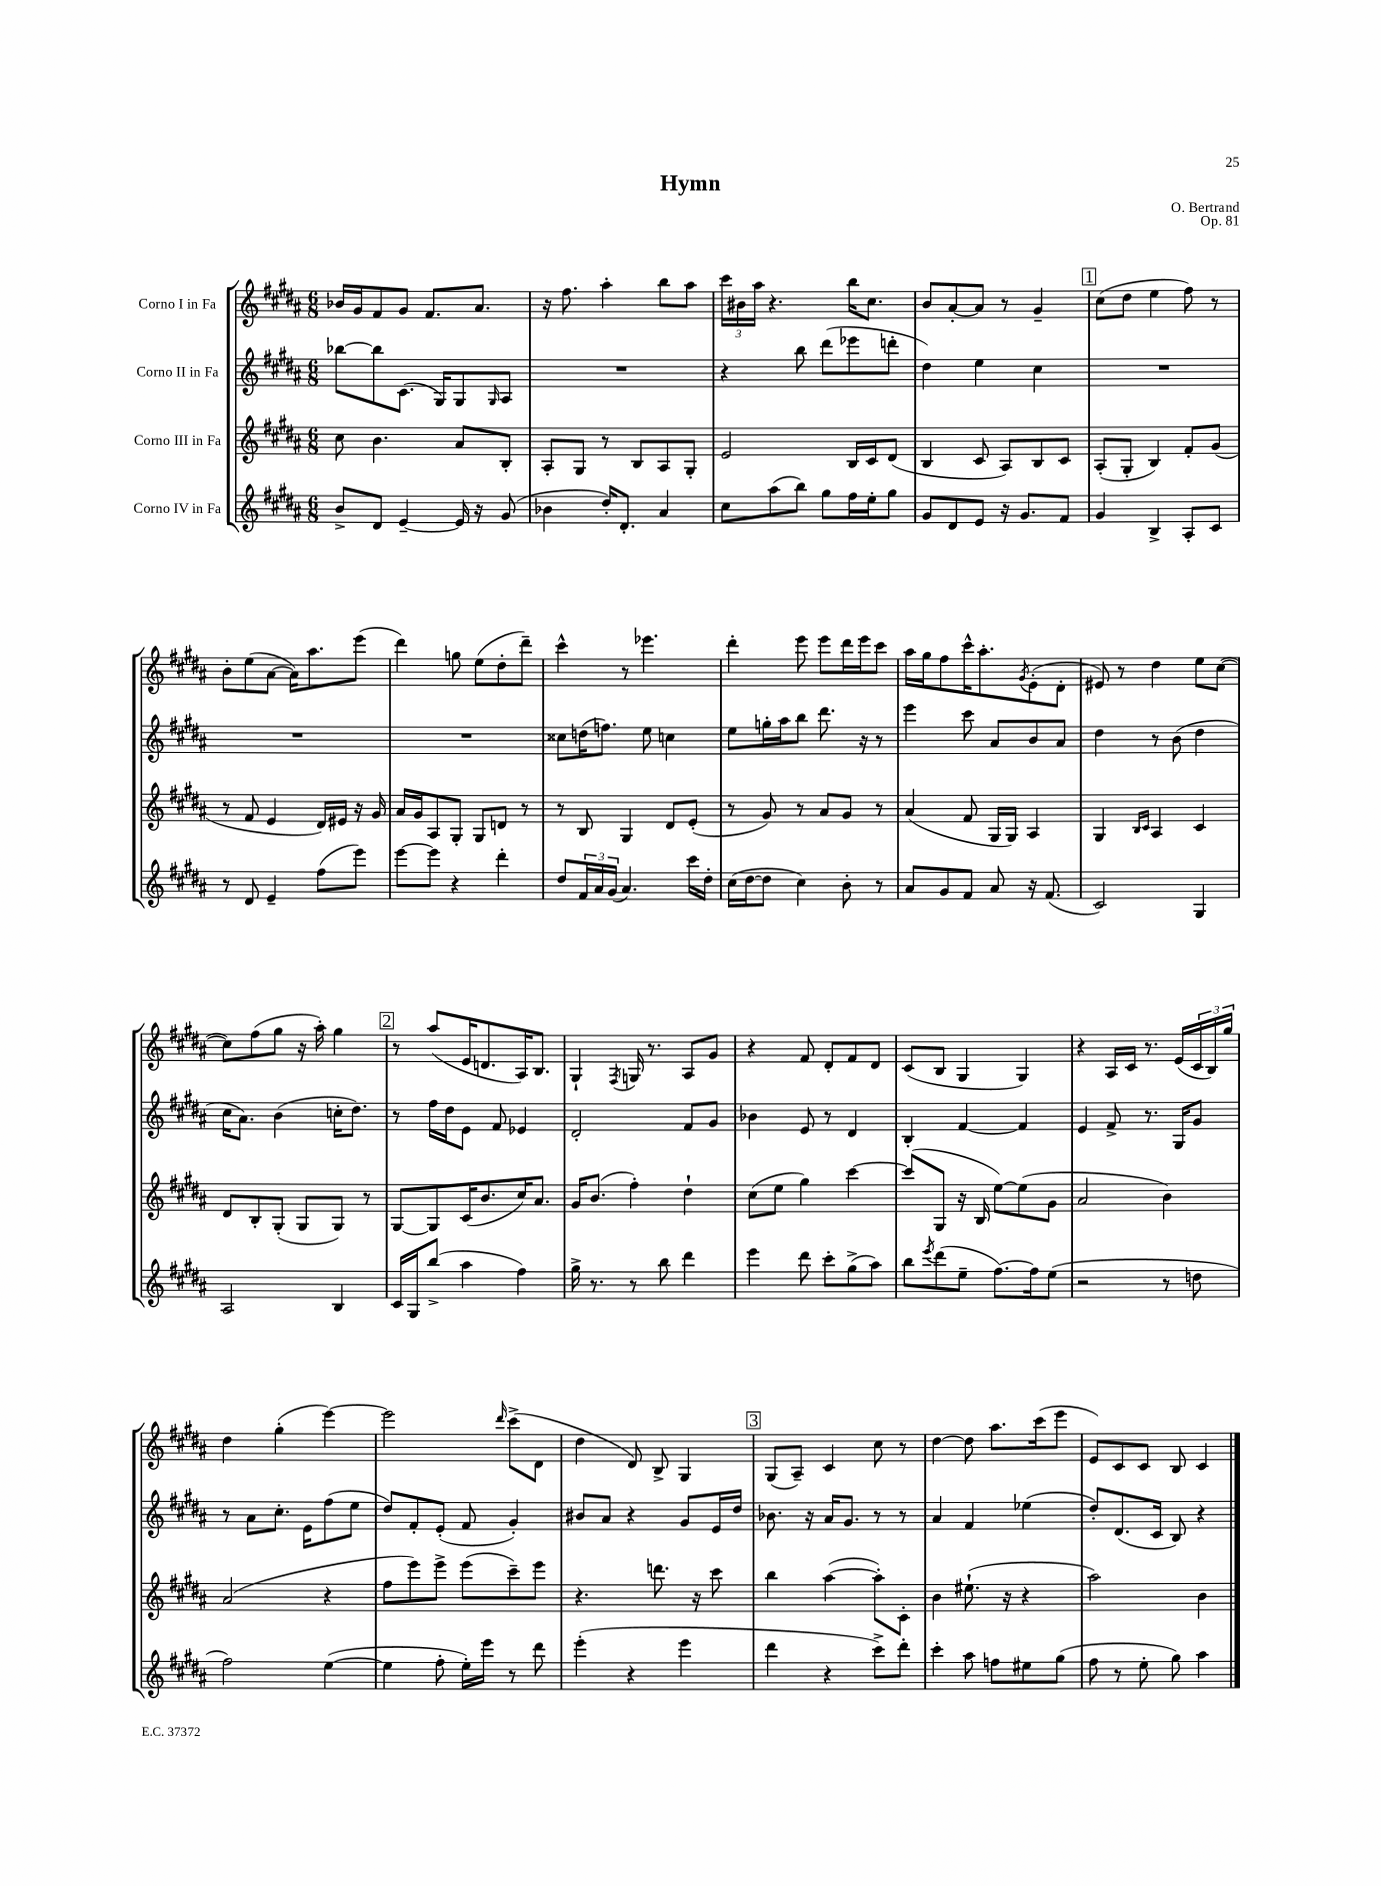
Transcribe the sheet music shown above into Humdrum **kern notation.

**kern	**kern	**kern	**kern
*part4	*part3	*part2	*part1
*staff4	*staff3	*staff2	*staff1
*I"Corno IV in Fa	*I"Corno III in Fa	*I"Corno II in Fa	*I"Corno I in Fa
*clefG2	*clefG2	*clefG2	*clefG2
*k[f#c#g#d#a#]	*k[f#c#g#d#a#]	*k[f#c#g#d#a#]	*k[f#c#g#d#a#]
*M6/8	*M6/8	*M6/8	*M6/8
=1	=1	=1	=1
8b^/L	8cc#\	[8bb-X\L	16b-X/LL
.	.	.	16g#/J
8d#/J	4.b\	8bb-\]	8f#/
[4e~/	.	(8.c#\J	8g#/J
.	.	.	8.f#/L
.	.	16G#/KL)	.
16e/]	8a#/L	8G#/	.
16r	.	.	8.a#/J
.	.	16qqG#/	.
(8g#/	8B'/J	8A#/J	.
=2	=2	=2	=2
4b-X\	8A#'/L	2.r	16r
.	.	.	8.ff#\
.	8G#/J	.	.
16dd#'/KL)	8r	.	4aa#'\
8.d#'/J	.	.	.
.	8B/L	.	.
4a#/	8A#/	.	8bb\L
.	8G#'/J	.	8aa#\J
=3	=3	=3	=3
8cc#\L	2e/	4r	24ccc#\LL
.	.	.	24b#X\
.	.	.	24aa#\JJ
(8aa#\	.	.	4.r
8bb\J)	.	8bb\	.
8gg#\L	.	(8ddd#\L	.
16ff#\L	16B/LL	8eee-X\	16bb\KL
16ee'\J	16c#/J	.	8.cc#\J
8gg#\J	(8d#/J	8dddn'\J	.
=4	=4	=4	=4
8g#/L	4B/	4dd#\)	8b/L
8d#/	.	.	[8a#'/
8e/J	8c#/	4ee\	8a#/J]
16r	8A#/L)	.	8r
8.g#/L	.	.	.
.	8B/	4cc#\	4g#~/
8f#/J	8c#/J	.	.
!!LO:REH:place=s1:t=1
=5	=5	=5	=5
4g#/	(8A#'/L	2.r	(8cc#\L
.	8G#'/J	.	8dd#\J
4B^/	4B/)	.	4ee\
8A#'/L	8f#'/L	.	8ff#\)
8c#/J	(8g#/J	.	8r
!!LO:LB:g=z
=6	=6	=6	=6
8r	8r	2.r	8b'\L
8d#/	8f#/	.	(8ee\
4e~/	4e/	.	[8a#\J
.	.	.	16a#\KL])
.	.	.	8.aa#\
(8ff#\L	16d#/LL)	.	.
.	16e#X/JJ	.	.
8eee\J)	16r	.	(8eee\J
.	16g#/	.	.
=7	=7	=7	=7
[8eee\L	16a#/LL	2.r	4ddd#\)
.	16g#/J	.	.
8eee\J]	8A#/	.	.
4r	8G#'/J	.	8ggn\
.	8G#/L	.	(8ee\L
4ddd#'\	8dn/J	.	8dd#'\
.	8r	.	8ddd#~\J)
=8	=8	=8	=8
8dd#/L	8r	8cc##X\L	4ccc#^^\
24f#/L	8B/	(16ddn\K	.
24a#/	.	.	.
.	.	8.ffn\J)	.
(24g#/JJ	.	.	.
4.a#/)	4G#/	.	8r
.	.	8ee\	4.eee-X\
.	8d#/L	4ccn\	.
16ccc#\LL	(8e'/J	.	.
16dd#'\JJ	.	.	.
=9	=9	=9	=9
(16cc#\LL	8r	8ee\L	4ddd#'\
[16dd#\J	.	.	.
8dd#\J]	8g#/)	16ggn'\L	.
.	.	16aa#\J	.
4cc#\)	8r	8bb\J	8eee\
.	8a#/L	8.ddd#\	8eee\L
8b'\	8g#/J	.	16ddd#\L
.	.	16r	16eee\J
8r	8r	8r	8ccc#\J
=10	=10	=10	=10
8a#/L	(4a#/	4eee\	16aa#\LL
.	.	.	16gg#\J
8g#/	.	.	8ff#\
8f#/J	8f#/	8ccc#\	16ccc#^^\K
.	.	.	8.aa#'\
8a#/	16G#/LL	8a#/L	.
.	16G#/JJ)	.	.
.	.	.	8qg#/
16r	4A#/	8b/	(8e'\
(8.f#/	.	.	.
.	.	8a#/J	8d#'\J
=11	=11	=11	=11
2c#/)	4G#/	4dd#\	8e#X/)
.	.	.	8r
.	16qqB/LL	.	.
.	16qqc#/JJ	.	.
.	4A#/	8r	4dd#\
.	.	(8b\	.
4G#/	4c#/	4dd#\	8ee\L
.	.	.	([8cc#\J
!!LO:LB:g=z
=12	=12	=12	=12
2A#/	8d#/L	16cc#\KL	8cc#\L])
.	.	8.a#\J)	.
.	8B'/	.	(8ff#\
.	(8G#'/J	(4b\	8gg#\J
.	8G#/L	.	16r
.	.	.	16aa#'\)
4B/	8G#/J)	16ccn'\KL	4gg#\
.	.	8.dd#\J)	.
.	8r	.	.
!!LO:REH:place=s1:t=2
=13	=13	=13	=13
16c#/LL	[8G#/L	8r	8r
16G#/J	.	.	.
(8bb^/J	8G#/]	16ff#\LL	(8aa#/L
.	.	16dd#\J	.
4aa#\	(16c#/K	8e\J	16e/K
.	8.b/	.	8.dn/
.	.	8f#/	.
4ff#\)	16cc#/K)	4e-X/	16A#/K)
.	8.a#/J	.	8.B/J
=14	=14	=14	=14
16gg#^\	16g#/KL	2d#'/	4G#`/
8.r	(8.b/J	.	.
.	.	.	8qF#/
8r	4ff#'\)	.	16Gn/
.	.	.	8.r
8bb\	.	.	.
4ddd#\	4dd#`\	8f#/L	8A#/L
.	.	8g#/J	8g#/J
=15	=15	=15	=15
4eee\	(8cc#\L	4b-X\	4r
.	8ee\J	.	.
8ddd#\	4gg#\)	8e/	8f#/
8ccc#'\L	.	8r	8d#'/L
(8gg#^\	[4ccc#\	4d#/	8f#/
8aa#\J)	.	.	8d#/J
=16	=16	=16	=16
8bb\L	(8ccc#/L]	4B'/	(8c#/L
8qeee/	.	.	.
(8ddd#\	8G#/J	.	8B/J
8ee~\J	16r	[4f#/	4G#/
.	16B/	.	.
[8.ff#\L)	[8ee\L)	.	.
.	(8ee\]	4f#/]	4G#/)
16ff#\k]	.	.	.
(8ee\J	8g#\J	.	.
=17	=17	=17	=17
2r	2a#/	4e/	4r
.	.	8f#^/	16A#/LL
.	.	.	16c#/JJ
.	.	8.r	8.r
8r	4b\)	.	.
.	.	16G#/KL	(16e/LL
8ddn\	.	8g#/J	24c#/
.	.	.	24B/)
.	.	.	24gg#/JJ
!!LO:LB:g=z
=18	=18	=18	=18
2ff#\)	(2a#/	8r	4dd#\
.	.	8a#\L	.
.	.	8.cc#'\J	(4gg#'\
.	.	16e\KL	.
([4ee\	4r	(8ff#\	[4eee\)
.	.	8ee\J	.
=19	=19	=19	=19
4ee\]	8ff#\L	8dd#/L)	2eee\]
.	8eee\)	8f#'/	.
8ff#'\	8eee^\J	(8e'/J	.
16ee'\LL)	(8eee\L	8f#/	.
16eee\JJ	.	.	.
.	.	.	16qqddd#/
8r	8ccc#~\)	4g#'/)	(8ccc#^\L
8ddd#\	8eee\J	.	8d#\J
=20	=20	=20	=20
(4eee'\	4.r	8b#X/L	4dd#\
.	.	8a#/J	.
4r	.	4r	8d#/)
.	8.dddn\	.	8B^/
4eee\	.	8g#/L	4G#/
.	16r	.	.
.	8ccc#\	16e/L	.
.	.	16dd#/JJ	.
!!LO:REH:place=s1:t=3
=21	=21	=21	=21
4ddd#\	4bb\	8.b-X\	(8G#/L
.	.	.	8A#~/J)
.	.	16r	.
4r	([4aa#\	16a#/KL	4c#/
.	.	8.g#/J	.
8ccc#^\L)	8aa#'\L])	8r	8cc#\
8ddd#'\J	8c#'\J	8r	8r
=22	=22	=22	=22
4ccc#'\	4b\	4a#/	[4dd#\
8aa#\	(8.ee#X`\	4f#/	8dd#\]
8ffn\L	.	.	8.aa#\L
.	16r	.	.
8ee#X\	4r	(4ee-X\	.
.	.	.	(16ccc#\k
(8gg#\J	.	.	8eee\J
=23	=23	=23	=23
8ff#\	2aa#\)	8dd#'/L)	8e/L)
8r	.	(8.d#/	8c#/
8ee'\	.	.	8c#/J
.	.	16c#/Jk	.
8gg#\)	.	8B/)	8B/
4aa#\	4b\	4r	4c#/
==	==	==	==
*-	*-	*-	*-
